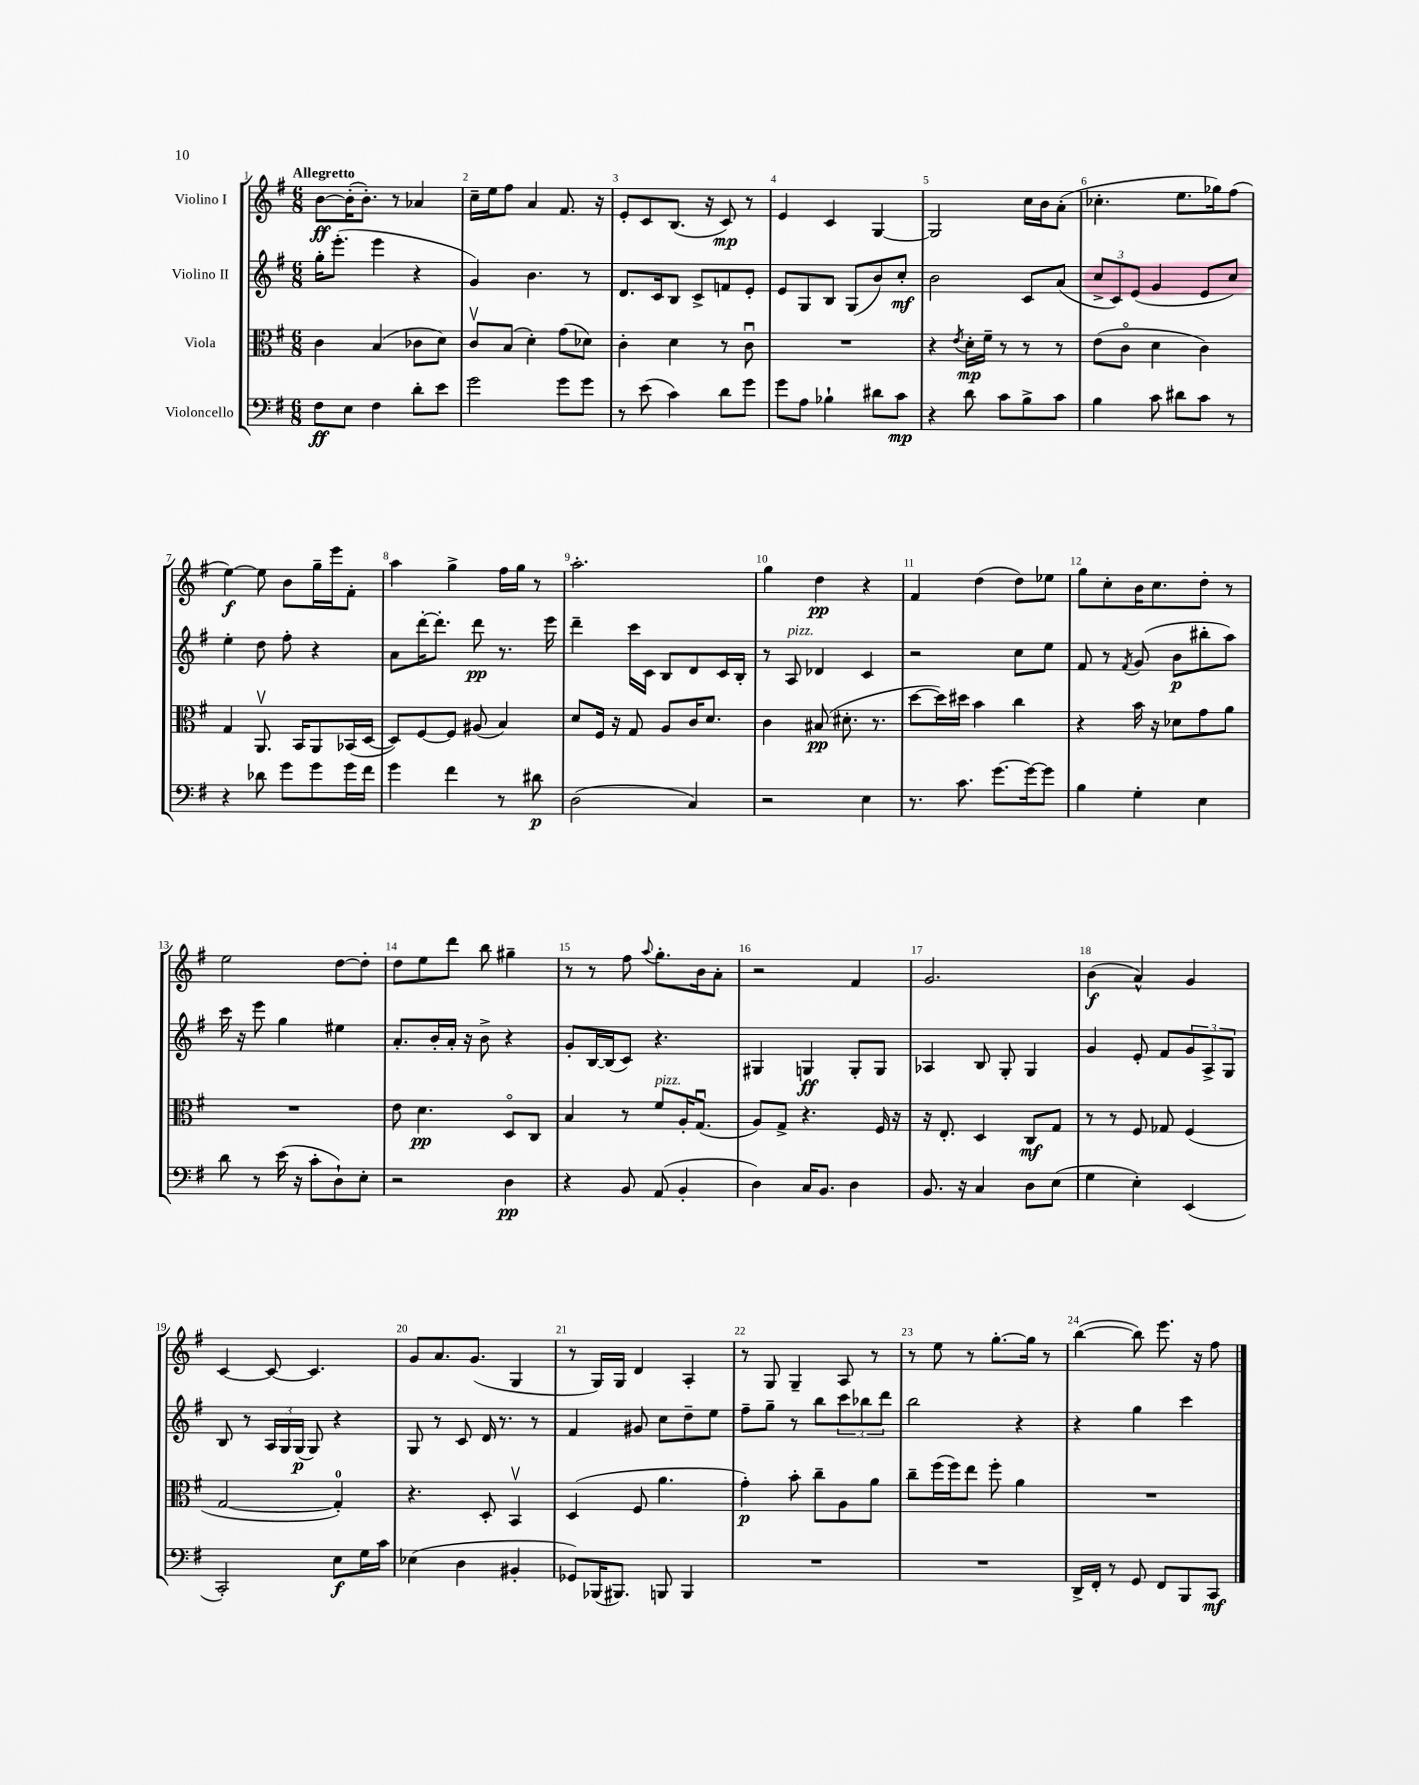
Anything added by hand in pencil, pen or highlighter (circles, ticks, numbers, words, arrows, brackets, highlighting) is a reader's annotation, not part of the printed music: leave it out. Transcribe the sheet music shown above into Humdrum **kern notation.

**kern	**kern	**kern	**kern
*staff4	*staff3	*staff2	*staff1
*clefF4	*clefC3	*clefG2	*clefG2
*k[f#]	*k[f#]	*k[f#]	*k[f#]
*M6/8	*M6/8	*M6/8	*M6/8
8F#\L	4c\	16gg'\LK	[8b\L
.	.	(8.eee'\J	.
8E\J	.	.	(16b'\]K
.	.	.	8.b'\J)
4F#\	(4B/	4eee\	.
.	.	.	8r
8d'\L	8c-\L	4r	4a-/
8e\J	8d\J)	.	.
=	=	=	=
2g\	8cv/L	4g/)	16cc~\LL
.	.	.	16ee\J
.	(8B/J	.	8ff#\J
.	4d'\)	4.b\	4a/
8g\L	(8g\L	.	8.f#/
8g\J	8d-\J)	8r	.
.	.	.	16r
=	=	=	=
8r	4c'\	8.d/L	8e'/L
(8e\	.	.	8c/
.	.	16c/k	.
4c\)	4d\	8B/J	(8.B/J
.	.	8c^/L	.
.	.	.	16r
8d\L	8r	8f/	8c/)
8g\J	8cu\	8e'/J	8r
=	=	=	=
8g\L	2.r	8e/L	4e/
8A\J	.	8G/	.
4B-`\	.	8B/J	4c/
.	.	(8G/L	.
8d#\L	.	8b/)	[4G/
8c\J	.	8cc'/J	.
=	=	=	=
4r	4r	2b\	2G/]
.	8qe/	.	.
8d\	16d'\LL	.	.
.	16f#~\JJ	.	.
8c\L	8r	.	.
8B^\	8r	8c/L	16cc\LL
.	.	.	16b\J
8c\J	8r	(8a/J	(8a'\J
=	=	=	=
4B\	(8e\L	12cc^/L	4.cc-'\
.	.	12c/)	.
.	8co\J	.	.
.	.	(12e/J	.
8c\	4d\	4g/	.
8d#\L	.	.	8.ee\L
8c\J	4c\)	8e/L	.
.	.	.	16gg-\k)
8r	.	8cc/J)	(8ff#\J
=	=	=	=
4r	4G/	4ee'\	[4ee\)
8d-\	8.AAv/	8dd\	8ee\]
8g\L	.	8ff#'\	8b\L
.	16BB/LK	.	.
8g\	8AA/	4r	16gg~\L
.	.	.	16eee\J
16g\L	(16BB-/L	.	8f#'\J
16f#\JJ	[16D/JJ	.	.
=	=	=	=
4g\	8D/]L)	8a\L	4aa\
.	[8F#/	[16ddd'\K	.
.	.	8.ddd'\]J	.
4f#\	8F#/]J	.	4gg^\
.	(8A#/	8ddd\	.
8r	4B/)	8.r	16ff#\LL
.	.	.	16gg\JJ
8d#\	.	.	8r
.	.	16eee\	.
=	=	=	=
(2D\	8d/L	4ddd~\	2.aa'\
.	16F#/Jk	.	.
.	16r	.	.
.	8G/	16ccc\LL	.
.	.	16c\JJ	.
.	8A/L	8B/L	.
4C/)	16c/K	8d/	.
.	8.d/J	.	.
.	.	16c/L	.
.	.	16B'/JJ	.
=	=	=	=
2r	4c\	8r	4gg\
.	.	8A/	.
.	(8B#/	4d-/	4dd\
.	8.d#'\	.	.
4E\	.	4c/	4r
.	8.r	.	.
=	=	=	=
8.r	[8dd\L	2r	4f#/
.	16dd\]L)	.	.
8.c\	16dd#\JJ	.	.
.	4b\	.	(4dd\
[8.g\L	.	.	.
.	4cc\	8cc\L	8dd\L)
16g\_k	.	.	.
8g\]J	.	8ee\J	8ee-\J
=	=	=	=
4B\	4r	8f#/	8gg\L
.	.	8r	8cc'\
.	.	8qf#/	.
4G'\	16b\	(8g/	16b\K
.	16r	.	8.cc\
.	8d-\L	8b\L	.
4E\	8g\	8bb#'\	8dd'\J
.	8a\J	8aa\J)	8r
=	=	=	=
8d\	2.r	16ccc\	2ee\
.	.	16r	.
8r	.	8eee\	.
(16e\	.	4gg\	.
16r	.	.	.
8c'\L	.	.	.
8D`\)	.	4ee#\	[8dd\L
8E'\J	.	.	8dd'\]J
=	=	=	=
2r	8e\	8.a'/L	8dd\L
.	4.d\	.	8ee\
.	.	16b'/L	.
.	.	16a'/JJ	8ddd\J
.	.	16r	.
.	.	8b^\	8bb\
4D\	8Do/L	4r	4gg#~\
.	8C/J	.	.
=	=	=	=
4r	4B/	8g'/L	8r
.	.	[16B/L	8r
.	.	(16B/]J	.
8BB/	8r	8c/J)	8ff#\
.	.	.	8qqaa/
(8AA/	8f#/L	4.r	8.gg'\L
4BB'/	16A'/K	.	.
.	(8.Gu/J	.	16b\k
.	.	.	8a'\J
=	=	=	=
4D\)	8A/L)	4G#/	2r
.	8G^/J	.	.
16C/LK	4.r	4G/	.
8.BB/J	.	.	.
4D\	.	8G'/L	4f#/
.	16F#/	8G/J	.
.	16r	.	.
=	=	=	=
8.BB/	16r	4A-/	2.g/
.	8.E'/	.	.
16r	.	.	.
4C/	4D/	8B/	.
.	.	8G'/	.
8D\L	8C/L	4G/	.
(8E\J	8G/J	.	.
=	=	=	=
4G\	8r	4g/	(4b\
.	8r	.	.
4E'\)	8F#/	8e'/	4a^^/)
.	8G-/	8f#/L	.
(4EE/	(4F#/	12g/	4g/
.	.	12A^/	.
.	.	12G/J	.
=	=	=	=
2CC'/)	[2G/	8B/	[4c/
.	.	8r	.
.	.	24A/LL	8c/_
.	.	24G/	.
.	.	(24G/JJ	.
.	.	8G/)	4.c/]
8E\L	4G'/])	4r	.
16G\L	.	.	.
16c\JJ	.	.	.
=	=	=	=
(4E-\	4.r	8G/	8g/L
.	.	8r	8.a/
4D\	.	8c/	.
.	.	.	(8.g/J
.	8D'/	16d/	.
.	.	8.r	.
4BB#'/	4BBv/	.	4G/
.	.	8r	.
=	=	=	=
8GG-/L)	(4D/	4f#/	8r
(16BBB-/K	.	.	16G/LL)
8.BBB#/J)	.	.	16G/JJ
.	8F#/	8g#/	4d/
8BBB/	4.a\	8cc\L	.
4BBB/	.	8dd~\	4A'/
.	.	8ee\J	.
=	=	=	=
2.r	4g'\)	8ff#~\L	8r
.	.	8gg~\J	8G/
.	8b'\	8r	4G~/
.	8cc~\L	8bb\L	.
.	8A\	12ccc\	8A/
.	.	12bb-\	.
.	8a\J	.	8r
.	.	12ddd\J	.
=	=	=	=
2.r	8cc~\L	2bb\	8r
.	(16ff#\L	.	8ee\
.	16ff#\J)	.	.
.	8ee\J	.	8r
.	8ff#'\	.	[8.gg'\L
.	4a\	4r	.
.	.	.	16gg\]Jk
.	.	.	8r
=	=	=	=
16DD^/LL	2.r	4r	([4bb\
16FF#'/JJ	.	.	.
8r	.	.	.
8GG/	.	4gg\	8bb\])
8FF#/L	.	.	8.eee\
8BBB/	.	4ccc\	.
.	.	.	16r
8CC/J	.	.	8ff#\
==	==	==	==
*-	*-	*-	*-
